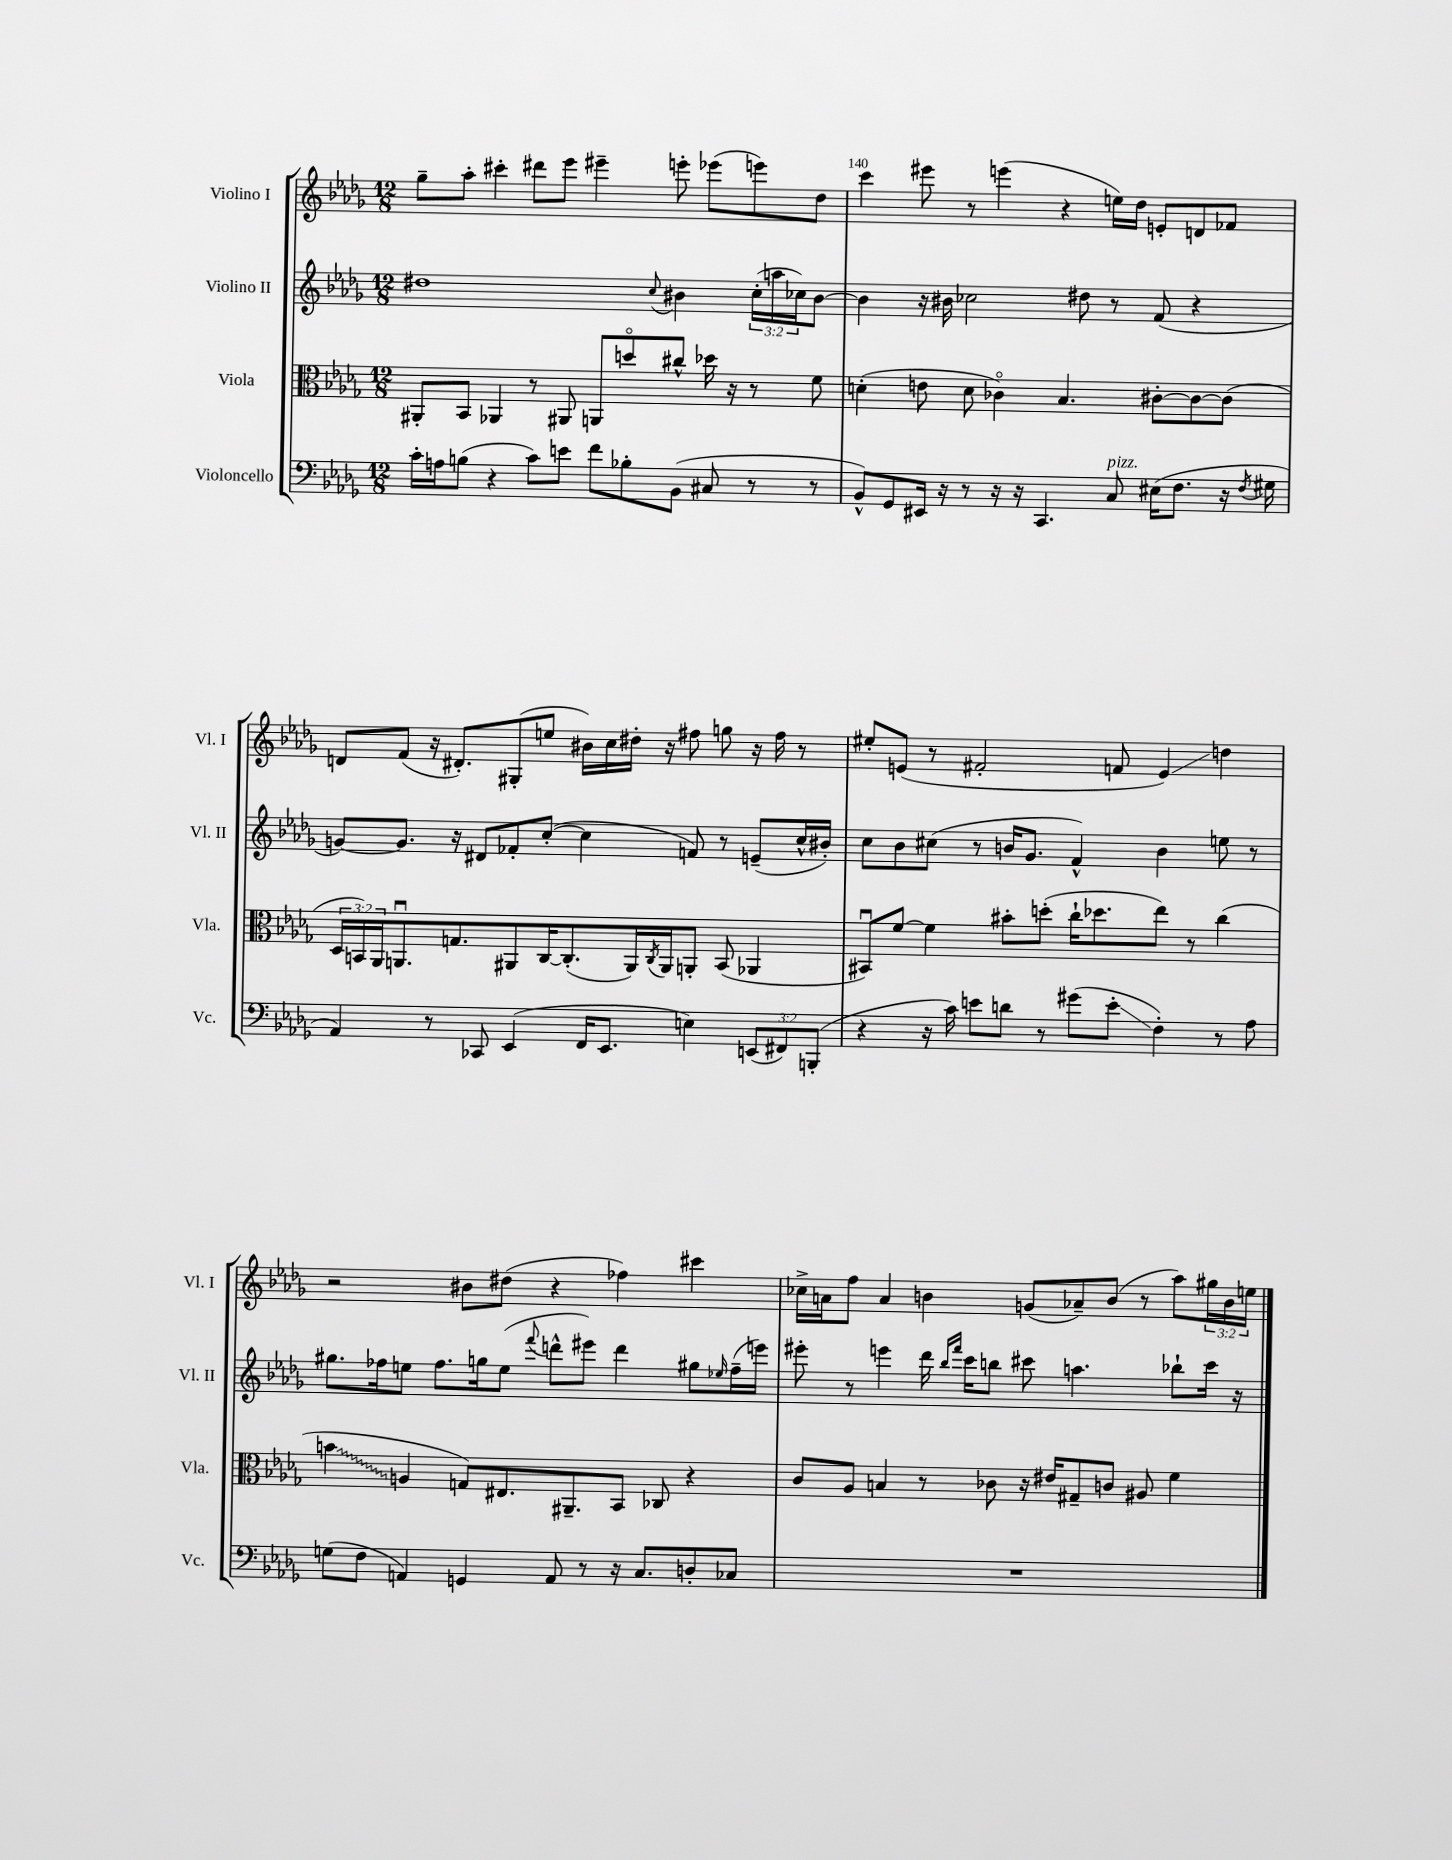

**kern	**kern	**kern	**kern
*staff4	*staff3	*staff2	*staff1
*clefF4	*clefC3	*clefG2	*clefG2
*k[b-e-a-d-g-]	*k[b-e-a-d-g-]	*k[b-e-a-d-g-]	*k[b-e-a-d-g-]
*M12/8	*M12/8	*M12/8	*M12/8
16c'\LL	8AA#'/L	1dd#	8gg-~\L
16A\J	.	.	.
(8B\J	8BB-/J	.	8aa-'\J
4r	4AA-/	.	4ccc#'\
8c\L)	8r	.	8ddd#\L
8e\J	8AA#/	.	8eee-\J
8f\L	8AA/L	.	4eee#~\
8B-'\	8ddo/	.	.
.	.	8qqcc/	.
(8BB-\J	8cc#^^/J	4b#\	8eee'\
8C#/	16dd-\	.	(8eee-\L
.	16r	.	.
8r	8r	(24cc'\LL	8eee\)
.	.	24aa\	.
.	.	24cc-\J)	.
8r	8f\	[8b#\J	8dd-\J
=	=	=	=
8BB-^^/L)	(4d'\	4b#\]	4ccc\
8GG-/	.	.	.
16EE#/Jk	8e\	16r	8eee#\
16r	.	16b#\	.
8r	8d\	2cc-\	8r
16r	4c-o\)	.	(4eee\
16r	.	.	.
4.CC/	.	.	.
.	4.B-/	.	4r
.	.	8dd#\	.
8C/	.	8r	16ee\LL)
.	.	.	16dd-\JJ
(16E#\LK	[8c#'\L	(8f/	8e'/L
8.F\J	.	.	.
.	8c#\_	4r	8d/
16r	(8c#\]J	.	8f-/J
8qF/	.	.	.
16G#\	.	.	.
=	=	=	=
4AA-/)	24D-/LL	[8g/L)	8d/L
.	24BB/)	.	.
.	24AA-/J	.	.
.	8.AAu/	8.g/]J	(8f/J
8r	.	.	16r
.	8.G/	16r	8.d#'/L)
8CC-/	.	8d#/L	.
(4EE-/	8AA#/	8f-'/	(8G#'/
.	[16C/K	([8cc'/J	8ee/J
.	(8.C'/]	.	.
16FF/LK	.	4cc\]	16b#\LL)
8.EE-/J	.	.	16cc\
.	16AA#/L)	.	16dd#'\JJ
.	8qC/	.	.
.	16AA#/J	.	16r
4E\)	8AA'/J	8f/)	8ff#\
.	(8BB/	8r	8gg\
(12EE/L	4AA-/	(8e~/L	16r
.	.	.	16ff#\
12FF#/)	.	.	.
.	.	16cc^^/L	8r
(12BBB'/J	.	.	.
.	.	16b#'/JJ)	.
=	=	=	=
4r	8BB#u/L)	8cc\L	8ee#'/L
.	[8f/J	8b-\	(8e/J
16r	4f\]	(8cc#\J	8r
16c\)	.	.	.
8e\L	.	8r	2f#'/
8d\J	8b#'\L	16b/LK	.
.	.	8.g-/J	.
8r	(8dd'\J	.	.
(8g#\L	16cc`\LK	4f^^/)	.
.	8.dd-\	.	.
8e'\J	.	.	8f/
4F'\)	8ee-\J)	4b\	4e/)
.	8r	.	.
8r	(4cc\	8ee\	4dd\
8A-\	.	8r	.
=	=	=	=
(8G\L	4b\	8.gg#\L	2r
8F\J	.	.	.
.	.	16ff-\k	.
4AA/)	4A/	8ee\J	.
.	.	8.ff-\L	.
4GG/	8G/L)	.	8b#\L
.	.	16gg\k	.
.	8.E#/	(8ee\J	(8dd#\J
.	.	8qqfff/	.
8AA/	.	8ddd^^\L	4r
.	8.AA#~/	.	.
8r	.	8eee#\J)	.
16r	8BB-/J	4ddd\	4ff-\)
8.C/L	.	.	.
.	8C-/	.	.
8D'/	4r	8gg#\L	4ccc#\
.	.	16qqee-/	.
8C-/J	.	(16ff-~\L	.
.	.	16eee\JJ)	.
=	=	=	=
1.r	8c/L	8eee#'\	16cc-^\LL
.	.	.	16a\J
.	8A-/J	8r	8ff\J
.	4B/	4eee\	4a/
.	8r	16ddd-\	4b\
.	.	16qqbb-/LL	.
.	.	16qqfff/JJ	.
.	.	16ccc\LK	.
.	8c-\	8bb\J	.
.	16r	8ccc#\	(8g/L
.	16e#/LK	.	.
.	8G#~/	4.aa\	8a-~/)
.	8c/J	.	(8b/J
.	8A#/	.	8r
.	4f\	8bb-`\L	8aa-\L)
.	.	16ccc#\Jk	24gg#\L
.	.	.	24b\
.	.	16r	.
.	.	.	24ee\JJ
==	==	==	==
*-	*-	*-	*-
